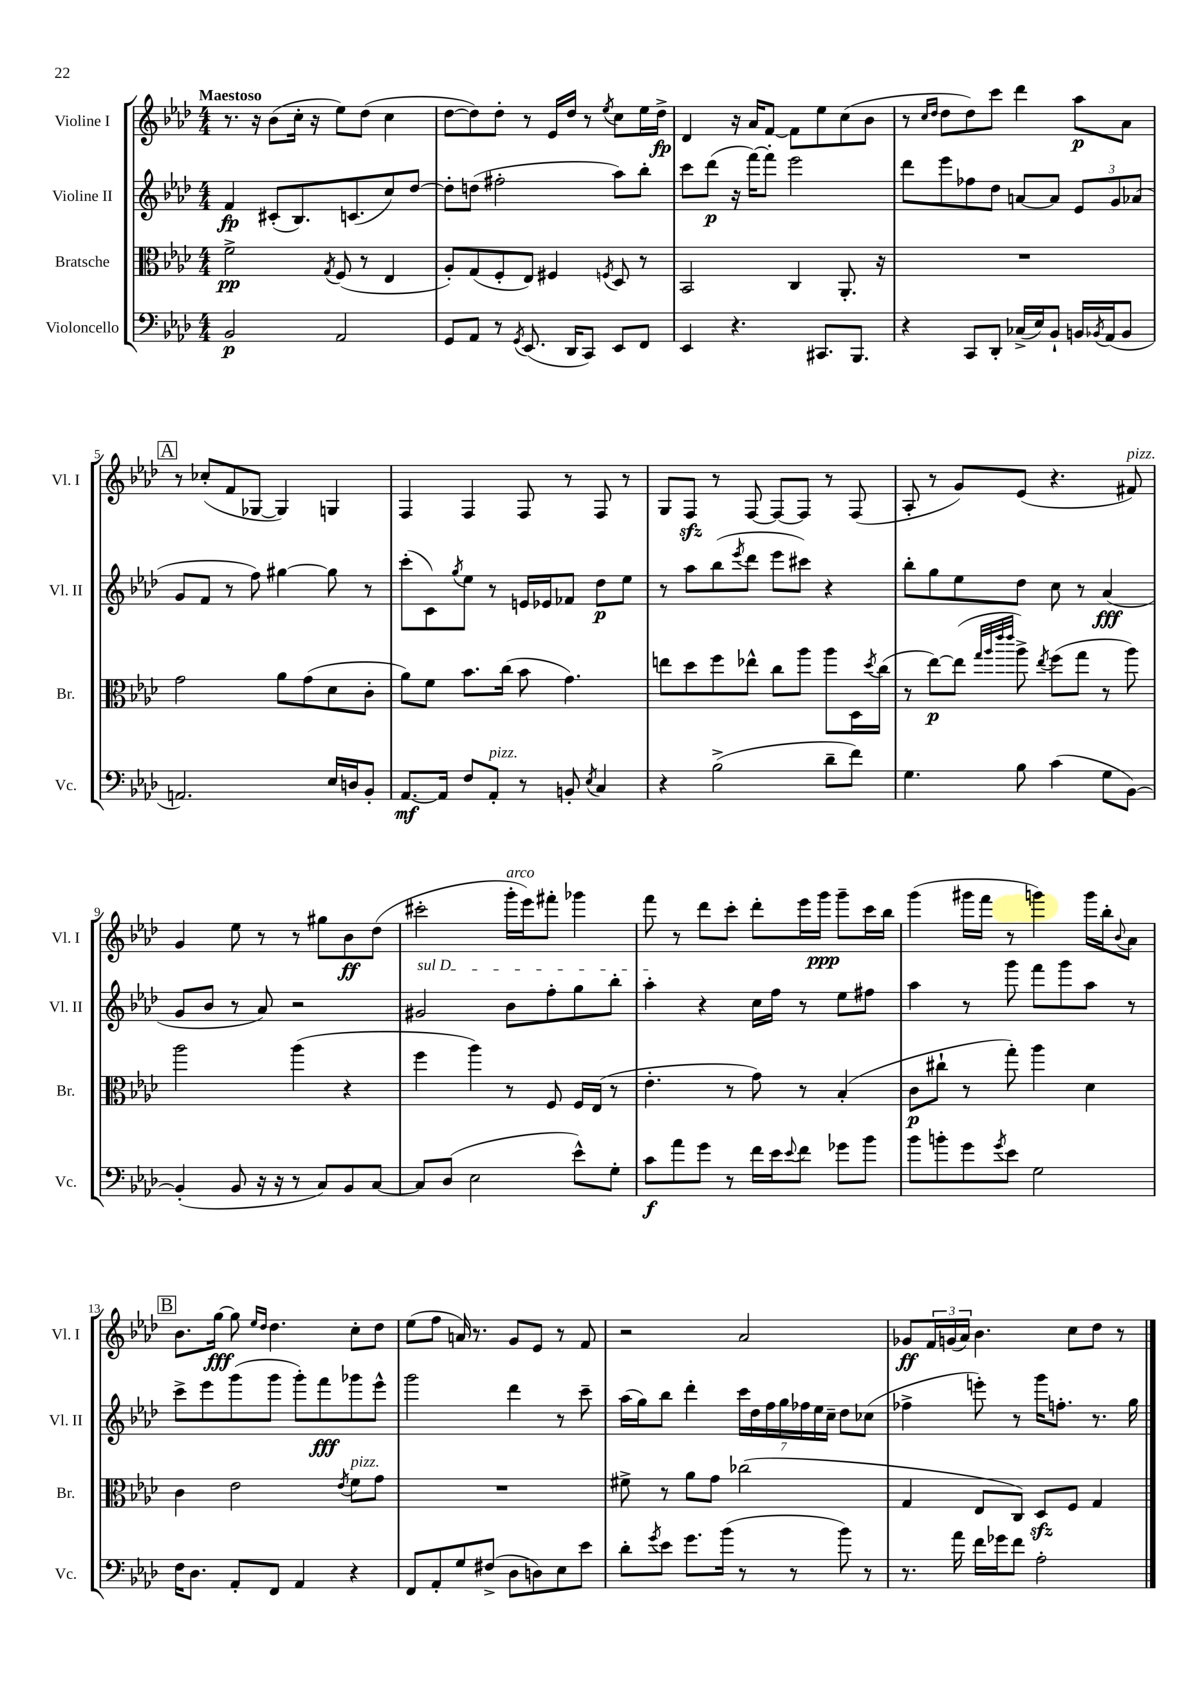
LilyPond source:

<<
\new StaffGroup <<
\new Staff = "s0" \with { instrumentName = "Violine I" shortInstrumentName = "Vl. I" } {
    \clef treble \key aes \major \numericTimeSignature \time 4/4 \tempo "Maestoso"
    r8. r16 bes'8( c''16-. r16 ees''8) des''8( c''4 |
    des''8~ des''8) des''8-. r8 ees'16 des''16 r8 \acciaccatura { ees''8 } c''8 ees''16 des''16->\fp |
    des'4 r16 aes'16 f'8~ f'8 ees''8 c''8( bes'8 |
    r8 \grace { c''16 des''16 } des''8 des''8) c'''8 des'''4 aes''8\p aes'8 |
    \mark \markup { \box "A" } r8 ces''8-.( f'8 ges8~ ges4) g4 |
    f4 f4 f8 r8 f8 r8 |
    g8 f8\sfz r8 f8~ f8~ f8 r8 f8( |
    aes8-. r8 g'8) ees'8( r4. fis'8^\markup { \italic "pizz." }) |
    g'4 ees''8 r8 r8 gis''8 bes'8\ff des''8( |
    cis'''2-. g'''16-.^\markup { \italic "arco" } ees'''16) fis'''8-. ges'''4 |
    f'''8 r8 des'''8 c'''8-. des'''8-. ees'''16 g'''16\ppp g'''8-- c'''16 bes''16 |
    g'''4( gis'''16 f'''16 r8 g'''4) g'''16 bes''16-. \appoggiatura { bes'8 } aes'8 |
    \mark \markup { \box "B" } bes'8. g''16~\fff g''8 \grace { ees''16 des''16 } des''4. c''8-. des''8 |
    ees''8( f''8 a'16) r8. g'8 ees'8 r8 f'8 |
    r2 aes'2 |
    ges'8\ff \tuplet 3/2 { f'16 g'16( aes'16) } bes'4. c''8 des''8 r8 \bar "|." |
}
\new Staff = "s1" \with { instrumentName = "Violine II" shortInstrumentName = "Vl. II" } {
    \clef treble \key aes \major \numericTimeSignature \time 4/4
    f'4\fp cis'8-.( bes8.) c'8.( c''8) des''8~ |
    des''8-. d''8( fis''2-. aes''8) bes''8-. |
    c'''8 des'''8\p( r16 f'''16~) f'''8-. ees'''2 |
    des'''8 ees'''8 fes''8 des''8 a'8~ a'8 \tuplet 3/2 { ees'8 g'8 aes'8( } |
    \mark \markup { \box "A" } g'8 f'8 r8 f''8) gis''4~ gis''8 r8 |
    c'''8-.( c'8) \acciaccatura { g''8 } ees''8 r8 e'16 ees'16 fes'8 des''8\p ees''8 |
    r8 aes''8 bes''8( \acciaccatura { ees'''8 } des'''8 ees'''8 cis'''8) r4 |
    bes''8-. g''8 ees''8 des''8 c''8 r8 aes'4\fff( |
    g'8 bes'8 r8 aes'8) r2 |
    \once \override TextSpanner.bound-details.left.text = \markup { \italic "sul D" } gis'2\startTextSpan bes'8 f''8-. g''8 bes''8-. |
    aes''4-.\stopTextSpan r4 c''16 f''16 r8 ees''8 fis''8 |
    aes''4 r8 g'''8 f'''8 g'''8 aes''8 r8 |
    \mark \markup { \box "B" } c'''8-> ees'''8 g'''8( g'''8 g'''8-.) f'''8\fff ges'''8 ees'''8-^ |
    g'''2 des'''4 r8 c'''8-- |
    aes''16( g''16) bes''8 des'''4-. \tuplet 7/4 { c'''16 des''16 f''16 g''16 fes''16 ees''16 c''16-- } des''8 ces''8( |
    fes''4-> e'''8-.) r8 g'''16 f''8.-. r8. g''16 \bar "|." |
}
\new Staff = "s2" \with { instrumentName = "Bratsche" shortInstrumentName = "Br." } {
    \clef alto \key aes \major \numericTimeSignature \time 4/4
    f'2->\pp \acciaccatura { g8 } f8( r8 ees4 |
    aes8-.) g8( f8-. ees8) fis4 \acciaccatura { f8 } des8 r8 |
    bes,2 c4 aes,8.-. r16 |
    R1 |
    \mark \markup { \box "A" } g'2 aes'8 g'8( des'8 c'8-. |
    aes'8) f'8 bes'8. c''16( bes'8 g'4.) |
    e''8 des''8 f''8 ees''8-^ c''8 aes''8 aes''8 des16 \acciaccatura { des''8 } c''16( |
    r8 ees''8~\p) ees''8( \grace { g''32 aes''32 ees'''32 ees'''32 } aes''8->) \acciaccatura { ees''8 } f''8( g''8 r8 aes''8) |
    aes''2 aes''4( r4 |
    f''4 aes''4) r8 f8 f16 ees16( r8 |
    ees'4.-. r8 g'8) r8 bes4-.( |
    c'8\p cis''8-! r8 g''8-.) aes''4 des'4 |
    \mark \markup { \box "B" } c'4 ees'2 \acciaccatura { ees'8 } f'8^\markup { \italic "pizz." } g'8 |
    R1 |
    fis'8-> r8 aes'8 g'8 ces''2( |
    g4 ees8 c8) des8\sfz f8 g4 \bar "|." |
}
\new Staff = "s3" \with { instrumentName = "Violoncello" shortInstrumentName = "Vc." } {
    \clef bass \key aes \major \numericTimeSignature \time 4/4
    bes,2\p aes,2 |
    g,8 aes,8 r8 \acciaccatura { g,8 } ees,8.( des,16 c,8) ees,8 f,8 |
    ees,4 r4. cis,8. bes,,8. |
    r4 c,8 des,8-. ces16->( ees16) bes,8-! b,16 \acciaccatura { bes,8 } aes,16( bes,8 |
    \mark \markup { \box "A" } a,2.) ees16 d16 bes,8-. |
    aes,8.~\mf aes,16 f8 aes,8-.^\markup { \italic "pizz." } r8 b,8-. \acciaccatura { ees8 } c4 |
    r4 bes2->( des'8-- f'8) |
    g4. bes8 c'4( g8 bes,8~) |
    bes,4-.( bes,8 r16 r16 r8 c8) bes,8 c8~ |
    c8 des8( ees2 ees'8-^) g8-. |
    c'8\f aes'8 g'8 r8 f'16 ees'16 \appoggiatura { ees'8 } f'8 ges'8 bes'8 |
    bes'8 b'8-. g'8 \acciaccatura { g'8 } ees'8 g2 |
    \mark \markup { \box "B" } f16 des8. aes,8-. f,8 aes,4 r4 |
    f,8 aes,8-. g8 fis8->( des8 d8) ees8 ees'8 |
    des'8-. \acciaccatura { g'8 } ees'8 g'8. bes'16( r8 r8 bes'8) r8 |
    r8. aes'16 f'16 ges'16 f'8 aes2-. \bar "|." |
}
>>
>>
